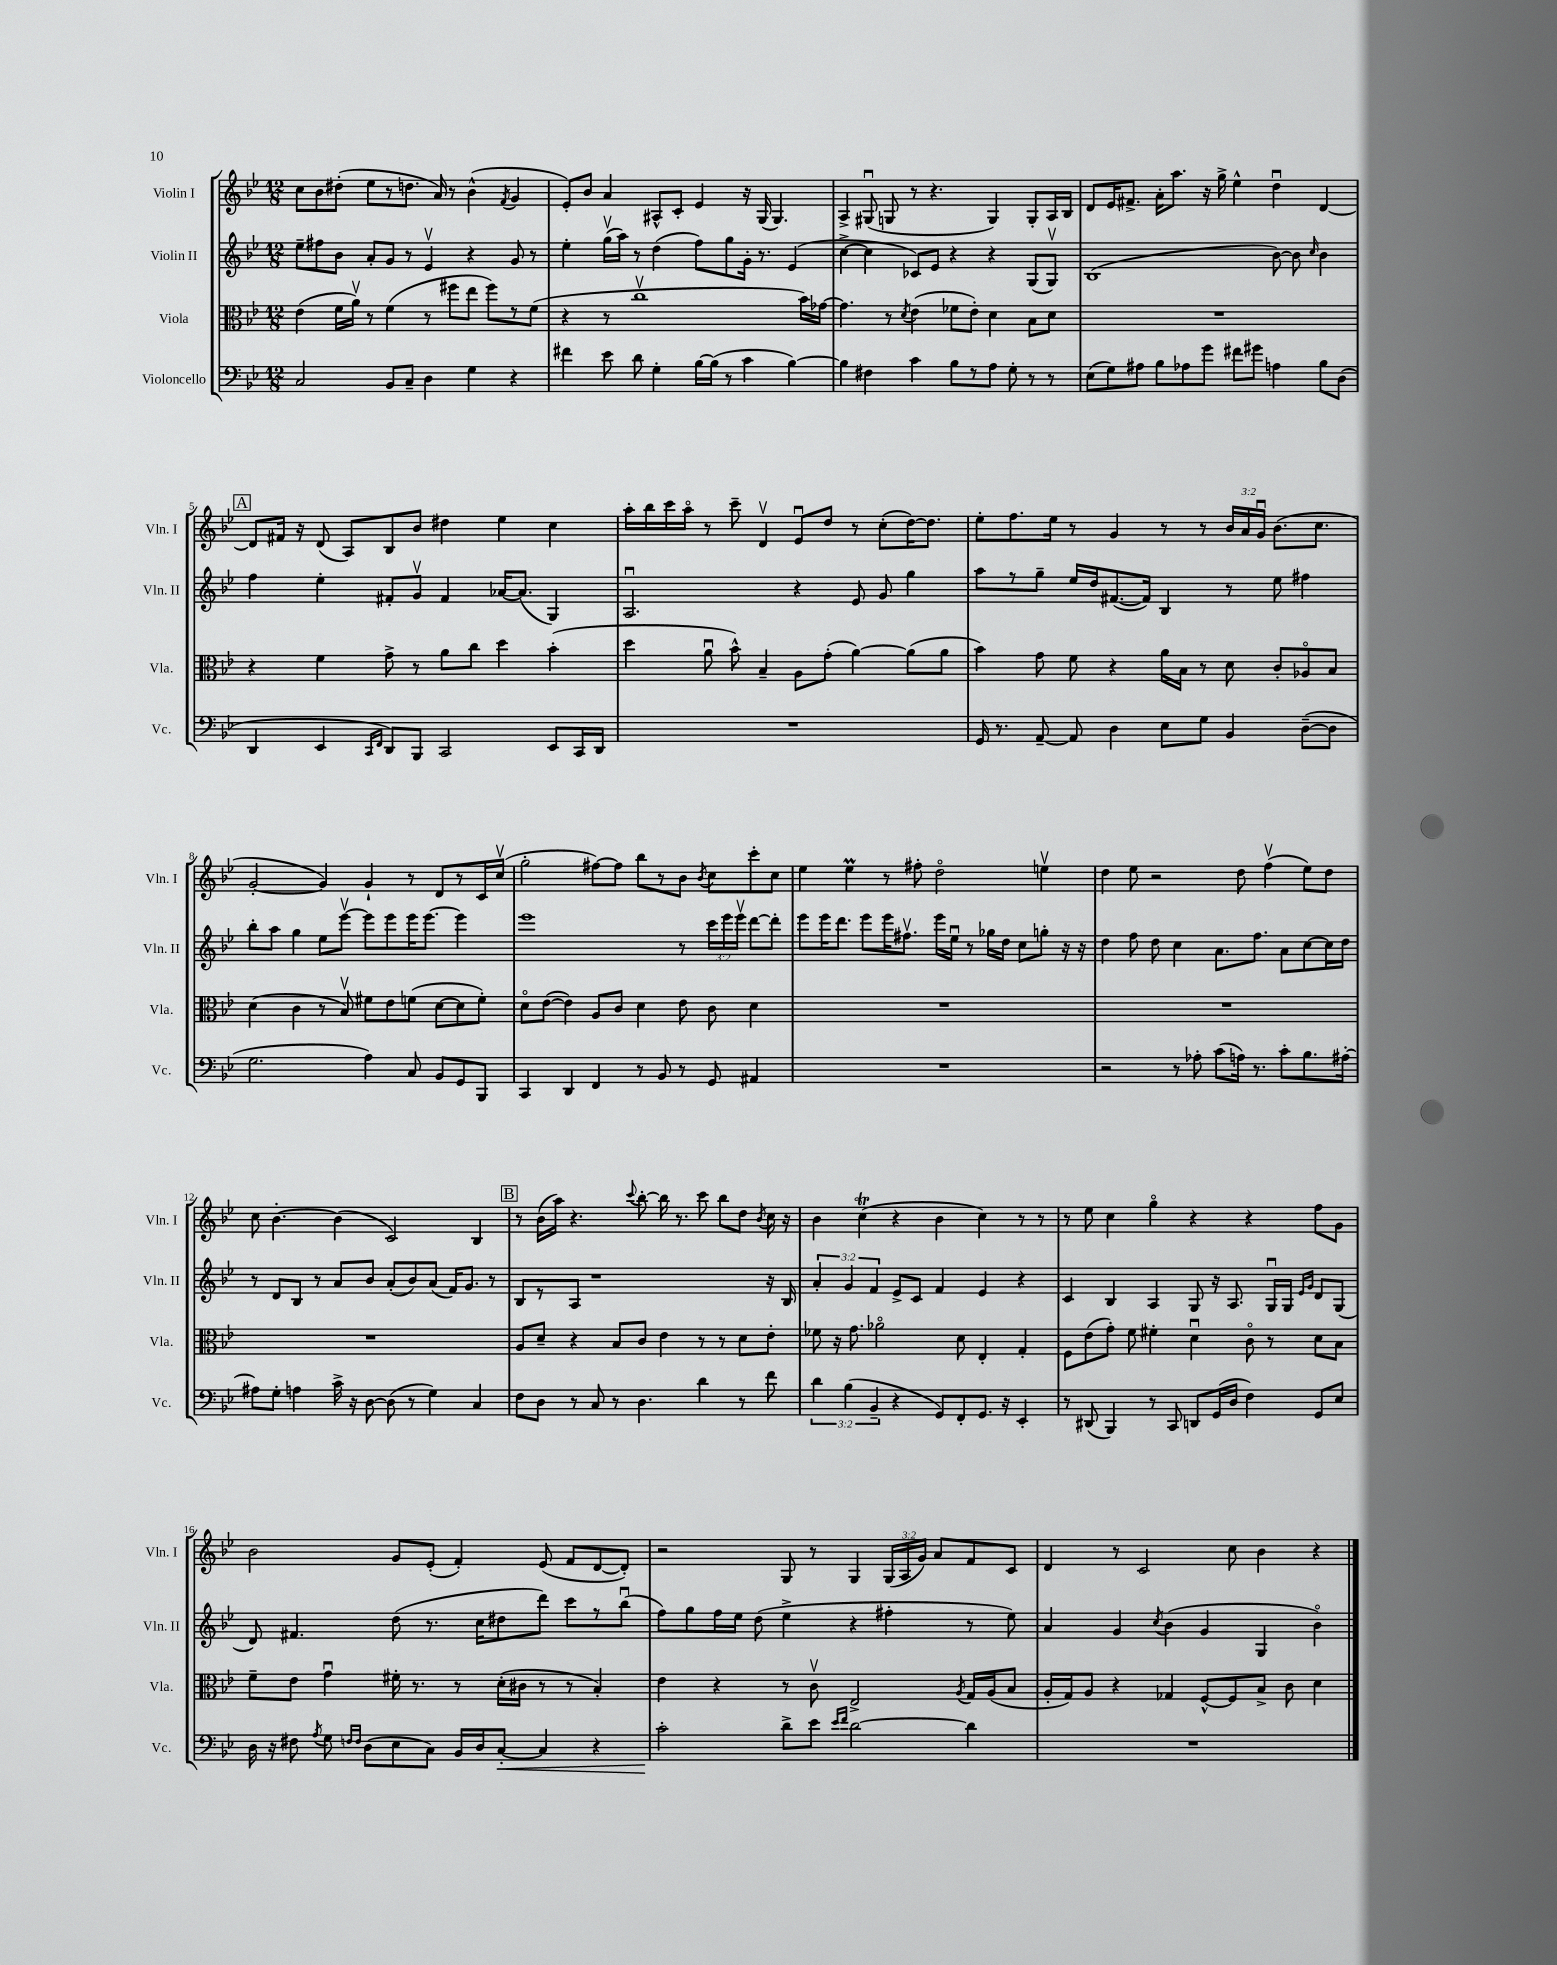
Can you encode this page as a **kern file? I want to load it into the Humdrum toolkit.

**kern	**kern	**kern	**kern
*staff4	*staff3	*staff2	*staff1
*clefF4	*clefC3	*clefG2	*clefG2
*k[b-e-]	*k[b-e-]	*k[b-e-]	*k[b-e-]
*M12/8	*M12/8	*M12/8	*M12/8
2C/	(4e-\	8ee-~\L	8cc\L
.	.	8ff#\	8b-\
.	16f\LL	8b-\J	(8dd#'\J
.	16av\JJ)	.	.
.	8r	8a'/L	8ee-\L
8BB-/L	(4f\	8g/J	8r
8C~/J	.	8r	8.dd\J
4D\	8r	4e-v/	.
.	.	.	16a/)
.	8ff#\L	.	8r
4G\	8ee-\J	4r	(4b-^^\
.	8ff#\L)	.	.
.	.	.	8qf/
4r	8r	8g/	4g/
.	(8f\J	8r	.
=	=	=	=
4f#\	4r	4ee-'\	8e-'/L)
.	.	.	8b-/J
8e-\	8r	(16ggv\LL	4a/
.	.	16aa\JJ)	.
8d\	1ccv	8r	.
4G'\	.	(4dd\	8A#^^/L
.	.	.	8c'/J
[16B-\LL	.	8ff\L)	4e-/
(16B-\]JJ	.	.	.
8r	.	8gg\	.
4c\	.	16g'\Jk	16r
.	.	8.r	(16G/
.	.	.	4.G/)
[4B-\)	.	(4e-/	.
.	16b-\LL)	.	.
.	[16g-\JJ	.	.
=	=	=	=
4B-\]	4.g-\]	[4cc^\	4A^/
4F#\	.	4cc\]	(8G#u/
.	8r	.	8G/
.	8qd/	.	.
4c\	(4e-\	8c-/L)	8r
.	.	8e-/J	4.r
8B-\L	8f-\L	4r	.
8r	8e-'\J)	.	.
8A\J	4d\	4r	4G/)
8G'\	.	.	.
8r	8B-\L	(8G/L	8G'/L
8r	8d\J	8Gv/J)	16A/L
.	.	.	16B-/JJ
=	=	=	=
(8E-\L	1.r	(1B-	8d/L
8G\)	.	.	16e-/K
.	.	.	8.f#^/J
8A#\J	.	.	.
8B-\L	.	.	16a'\LK
.	.	.	8.aa\J
8A-\	.	.	.
8g\J	.	.	16r
.	.	.	16gg^\
8f#\L	.	.	4ee-^^\
8g#\J	.	.	.
4A\	.	[8b-\)	4ddu\
.	.	8b-\]	.
.	.	16qqcc/	.
8B-\L	.	4b-\	[4d/
(8D\J	.	.	.
=	=	=	=
4DD/	4r	4ff\	8d/]L
.	.	.	16f#/Jk
.	.	.	16r
4EE-/	4f\	4ee-'\	(8d/
.	.	.	8A/L)
16qqCC/LL	.	.	.
16qqFF/JJ	.	.	.
8DD/L)	8g^\	8f#'/L	8B-/
8BBB-/J	8r	8gv/J	8b-/J
2CC/	8a\L	4f#/	4dd#\
.	8cc\J	.	.
.	4dd\	[16a-/LK	4ee-\
.	.	(8.a-/]J	.
8EE-/L	(4b-'\	4G/)	4cc\
16CC/L	.	.	.
16DD/JJ	.	.	.
=	=	=	=
1.r	4dd\	2.Au/	16aa'\LL
.	.	.	16bb-\
.	.	.	16ccc\
.	.	.	16aao\JJ
.	8au\	.	8r
.	8b-^^\)	.	8ccc~\
.	4B-~/	.	4dv/
.	8A\L	4r	8e-u/L
.	(8g'\J	.	8dd/J
.	[4a\)	8e-/	8r
.	.	8g/	(8cc'\L
.	(8a\]L	4gg\	[16dd\K)
.	.	.	8.dd\]J
.	8a\J	.	.
=	=	=	=
16GG/	4b-\)	8aa\L	8ee-'\L
8.r	.	.	.
.	.	8r	8.ff\
[8AA~/	8g\	8gg~\J	.
.	.	.	16ee-\Jk
8AA/]	8f\	16ee-/LL	8r
.	.	16dd/J	.
4D\	4r	([8.f#/	4g/
.	.	16f#/]Jk)	.
8E-\L	16a\LL	4B-/	8r
.	16B-\JJ	.	.
8G\J	8r	.	8r
4BB-/	8d\	8r	24b-/LL
.	.	.	24a/
.	.	.	24gu/JJ
.	8c'/L	8ee-\	(8.b-\L
([8D~\L	8A-o/	4ff#\	.
.	.	.	8.cc\J
8D\]J	8B-/J	.	.
=	=	=	=
2.G\	(4d\	8bb-'\L	[2g'/
.	.	8aa\J	.
.	4c\	4gg\	.
.	8r	8ee-\L	4g/])
.	8B-v/)	[8eee-v\J	.
4A\)	8f#\L	8eee-\]L	4g`/
.	8e-\	8eee-\	.
8C/	(8f\J	16eee-\K	8r
.	.	[8.eee-\J	.
8BB-/L	[8d\L	.	8d/L
8GG/	8d\]	4eee-\]	8r
8BBB-/J	8f'\J)	.	16c/L
.	.	.	(16ccv/JJ
=	=	=	=
4CC/	8do\L	1eee-	2gg'\
.	([8e-\J	.	.
4DD/	4e-\])	.	.
4FF/	8A/L	.	[8ff#\L)
.	8c/J	.	8ff#\]J
8r	4d\	.	8bb-\L
8BB-/	.	.	8r
8r	8e-\	8r	8b-\J
.	.	.	8qb-/
8GG/	8c\	24ccc\LL	8cc\L
.	.	24eee-\	.
.	.	24eee-v\JJ	.
4AA#/	4d\	[8ddd\L	8ccc'\
.	.	8ddd'\]J	8cc\J
=	=	=	=
1.r	1.r	8eee-\L	4ee-\
.	.	16eee-\K	.
.	.	8.ddd\J	.
.	.	.	4ee-\
.	.	8eee-\L	.
.	.	16eee-\K	8r
.	.	8.ff#v\J	.
.	.	.	8ff#'\
.	.	16eee-\LL	2ddo\
.	.	16ee-u\JJ	.
.	.	8r	.
.	.	16gg-\LL	.
.	.	16dd\JJ	.
.	.	8cc\L	.
.	.	8gg'\J	4eev\
.	.	16r	.
.	.	16r	.
=	=	=	=
2r	1.r	4dd\	4dd\
.	.	8ff\	8ee-\
.	.	8dd\	2r
8r	.	4cc\	.
8A-'\	.	.	.
(8c\L	.	8.a\L	.
16A\Jk)	.	.	8dd\
8.r	.	8.ff\J	.
.	.	.	(4ffv\
8c'\L	.	8a\L	.
8.B-\	.	[8cc\	8ee-\L)
.	.	16cc\]L	8dd\J
[16A#'\Jk	.	16dd\JJ	.
=	=	=	=
8A#\]L	1.r	8r	8cc\
8G'\J	.	8d/L	[4.b-'\
4A\	.	8B-/J	.
.	.	8r	.
16c^\	.	8a/L	(4b-\]
16r	.	.	.
[8D\	.	8b-/J	.
(8D\]	.	(8a'/L	2c/)
8r	.	8b-/)	.
4G\)	.	(8a/J	.
.	.	16f/LK)	.
.	.	8.g/J	.
4C/	.	.	4B-/
.	.	8r	.
=	=	=	=
8F\L	8A/L	8B-/L	8r
8D\J	8d~/J	8r	(16b-\LL
.	.	.	16aa\JJ)
8r	4r	8A/J	4.r
8C/	.	1r	.
8r	8B-/L	.	.
.	.	.	8qqccc/
4.D\	8c/J	.	[8bb-'\
.	4e-\	.	16bb-\]
.	.	.	8.r
4d\	8r	.	8ccc\
.	8r	.	8bb-\L
8r	8d\L	.	8dd\J
.	.	.	8qb-/
8f\	8e-'\J	16r	16cc\
.	.	16B-/	16r
=	=	=	=
6d\	8f-\	6a'/	4b-\
.	16r	.	.
(6B-\	.	6g/	.
.	8.g\	.	.
.	.	.	(4cc\
6BB-~/	.	6f/	.
.	2a-o\	.	.
4r	.	8e-^/L	4r
.	.	8c/J	.
8GG/L)	.	4f/	4b-\
8FF'/	8d\	.	.
8.GG/J	4E-'/	4e-/	4cc\)
16r	.	.	.
4EE-'/	4G'/	4r	8r
.	.	.	8r
=	=	=	=
8r	8F\L	4c/	8r
(8DD#/	(8e-\	.	8ee-\
4BBB-/)	8g'\J)	4B-/	4cc\
.	8f\	.	.
8r	4f#'\	4A/	4ggo\
8CC/	.	.	.
8DD/L	4du\	8G/	4r
(16GG/L	.	16r	.
16D/JJ	.	8.A/	.
4F\)	8co\	.	4r
.	8r	16Gu/LL	.
.	.	16G/JJ	.
.	.	16qqe-/LL	.
.	.	16qqg/JJ	.
8GG/L	8d\L	8d/L	8ff\L
8E-/J	8B-\J	(8G/J	8g\J
=	=	=	=
16D\	8f~\L	8d/)	2b-\
16r	.	.	.
8F#\	8e-\J	4.f#/	.
8qA/	.	.	.
8G\	4gu\	.	.
16qqF/LL	.	.	.
16qqF/JJ	.	.	.
(8D\L	.	.	.
8E-\	16f#'\	(8dd\	8g/L
.	8.r	.	.
8C\J)	.	8.r	(8e-'/J
16BB-/LL	8r	.	4f'/)
16D/J	.	16cc\LK	.
[8C'/J	(16d'\LL	8dd#\	.
.	16c#\JJ	.	.
4C/]	8r	8ddd\J)	(8e-/
.	8r	8ccc\L	8f/L
4r	4B-'/)	8r	[8d/
.	.	(8bb-u\J	8d'/]J)
=	=	=	=
2c'\	4e-\	8ff\L)	2r
.	.	8gg\	.
.	4r	16ff\L	.
.	.	16ee-\JJ	.
.	.	(8dd\	.
8d^\L	8r	4ee-^\	8G/
8e-\J	8cv\	.	8r
16qqe-/LL	.	.	.
16qqf/JJ	.	.	.
[2d\	2E-^/	4r	4G/
.	.	4ff#'\	(24G/LL
.	.	.	24A/
.	.	.	24g/JJ)
.	.	.	8a/L
.	8qA/	.	.
4d\]	16G/LL	8r	8f/
.	(16A/J	.	.
.	8B-/J	8ee-\)	8c/J
=	=	=	=
1.r	16A'/LL	4a/	4d/
.	16G/J)	.	.
.	8A/J	.	.
.	4r	4g/	8r
.	.	.	2c/
.	.	8qcc/	.
.	4G-/	(4b-\	.
.	[8F^^/L	4g/	.
.	8F/]	.	8cc\
.	8B-^/J	4G/	4b-\
.	8c\	.	.
.	4d\	4b-o\)	4r
==	==	==	==
*-	*-	*-	*-
